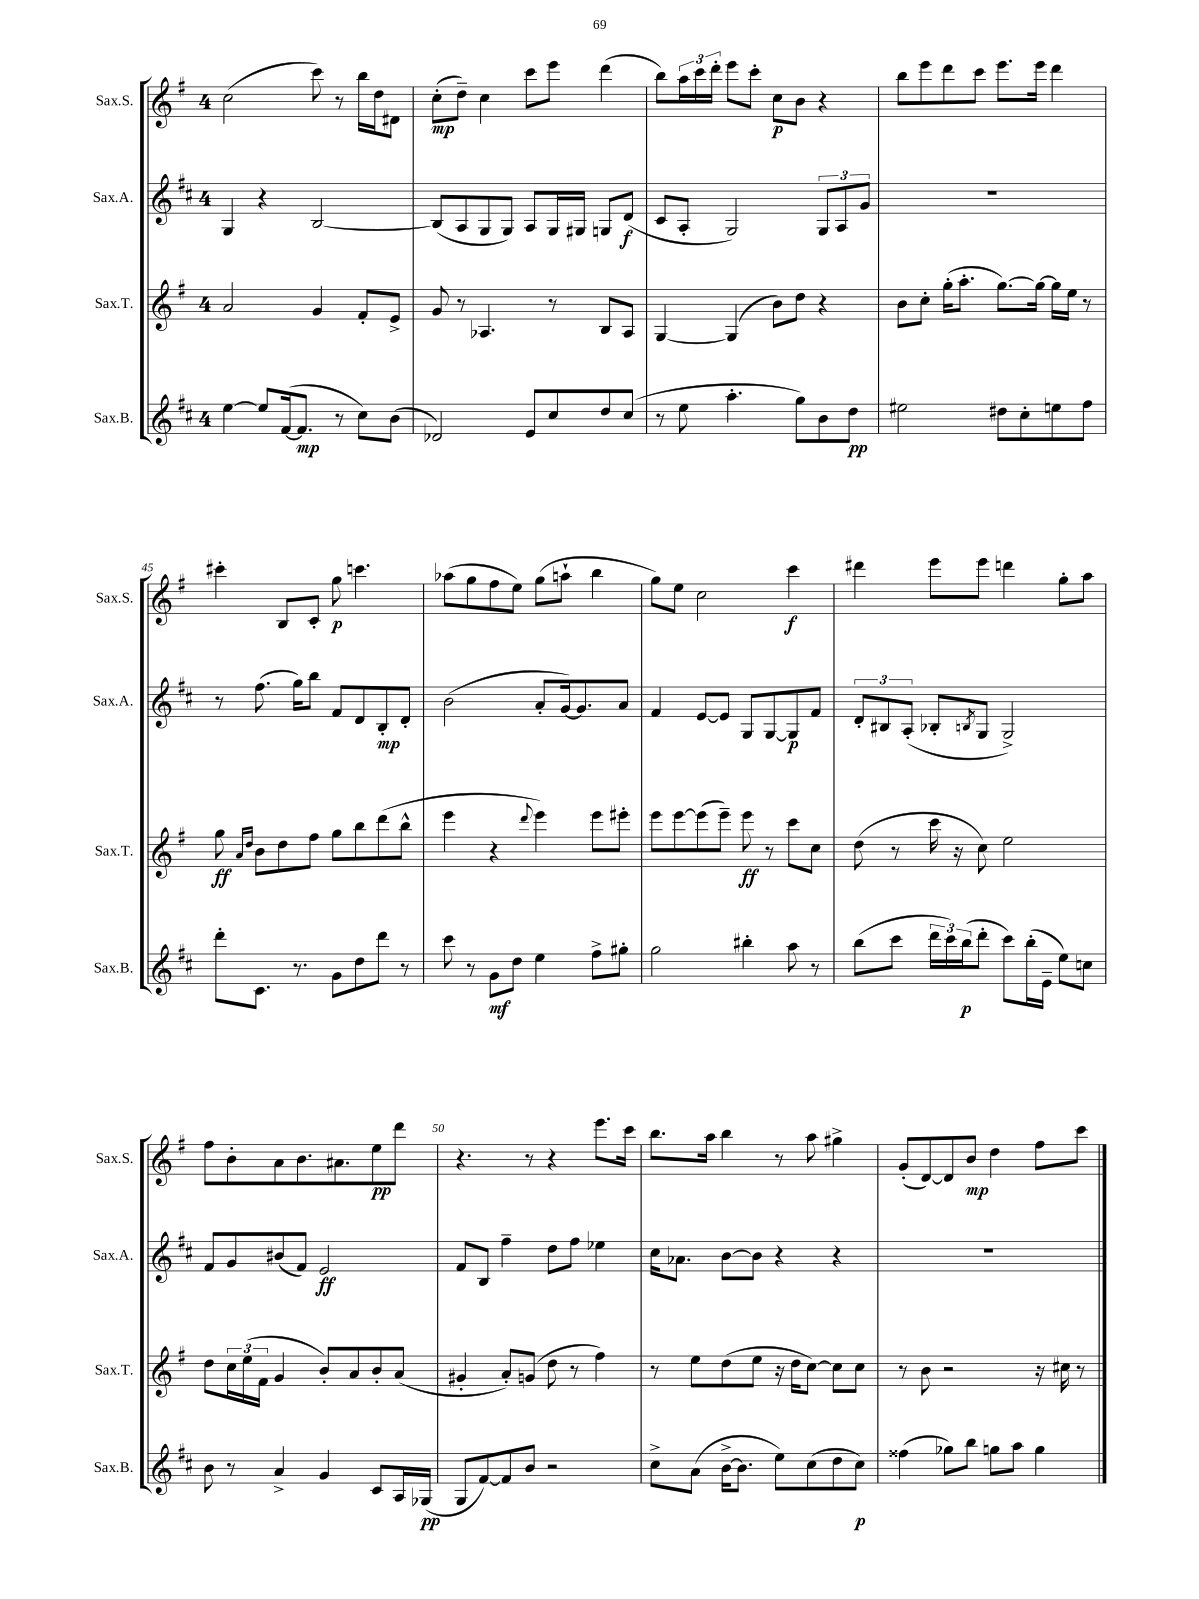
<<
\new StaffGroup <<
\new Staff = "s0" \with { instrumentName = "Sax.S." shortInstrumentName = "Sax.S." } {
    \clef treble \key g \major \once \override Staff.TimeSignature.style = #'single-digit \time 4/4
    c''2( c'''8) r8 b''16 d''16 dis'8 |
    c''8-.\mp( d''8--) c''4 c'''8 e'''8 d'''4( |
    b''8) \tuplet 3/2 { a''16 c'''16 d'''16-. } e'''8 c'''8-. c''8\p b'8 r4 |
    b''8 e'''8 d'''8 c'''8 e'''8. e'''16 d'''4 |
    cis'''4-. b8 c'8-. g''8\p c'''4. |
    aes''8( g''8 fis''8 e''8) g''8( a''8-! b''4 |
    g''8) e''8 c''2 c'''4\f |
    dis'''4 e'''8 e'''8 d'''4 g''8-. a''8 |
    fis''8 b'8-. a'8 b'8. ais'8. e''8\pp d'''8 |
    r4. r8 r4 e'''8. c'''16 |
    b''8. a''16 b''4 r8 a''8 gis''4-> |
    g'8-.( d'8~) d'8 b'8\mp d''4 fis''8 c'''8 \bar "|." |
}
\new Staff = "s1" \with { instrumentName = "Sax.A." shortInstrumentName = "Sax.A." } {
    \clef treble \key d \major \once \override Staff.TimeSignature.style = #'single-digit \time 4/4
    g4 r4 b2~ |
    b8( a8 g8 g8) a8 g16 gis16 g8 d'8\f( |
    cis'8 a8-. g2) \tuplet 3/2 { g8 a8 g'8 } |
    R1 |
    r8 fis''8.( g''16) b''8 fis'8 d'8 b8-.\mp d'8-. |
    b'2( a'8-. g'16~) g'8. a'8 |
    fis'4 e'8~ e'8 g8 g8~ g8\p fis'8 |
    \tuplet 3/2 { d'8-. bis8 a8-.( } bes8-. \acciaccatura { b8 } g8 g2->) |
    fis'8 g'8 bis'8( fis'8) e'2\ff |
    fis'8 b8 fis''4-- d''8 fis''8 ees''4 |
    cis''16 aes'8. b'8~ b'8 r4 r4 |
    R1 \bar "|." |
}
\new Staff = "s2" \with { instrumentName = "Sax.T." shortInstrumentName = "Sax.T." } {
    \clef treble \key g \major \once \override Staff.TimeSignature.style = #'single-digit \time 4/4
    a'2 g'4 fis'8-. e'8-> |
    g'8 r8 aes4. r8 b8 aes8 |
    g4~ g4( b'8) d''8 r4 |
    b'8 c''8-. g''16-.( a''8.-. g''8.~) g''16~ g''16 e''16 r8 |
    g''8\ff \grace { a'16 d''16 } b'8 d''8 fis''8 g''8 b''8 d'''8( b''8-^ |
    e'''4 r4 \appoggiatura { d'''8 } e'''4) e'''8 eis'''8-. |
    e'''8 e'''8~ e'''8( e'''8--) e'''8\ff r8 c'''8 c''8 |
    d''8( r8 c'''16 r16 c''8) e''2 |
    d''8 \tuplet 3/2 { c''16 e''16( fis'16 } g'4 b'8-.) a'8 b'8-. a'8( |
    gis'4-. a'8-.) g'8( d''8 r8 fis''4) |
    r8 e''8 d''8( e''8 r16 d''16 c''8~) c''8 c''8 |
    r8 b'8 r2 r16 cis''16 r8 \bar "|." |
}
\new Staff = "s3" \with { instrumentName = "Sax.B." shortInstrumentName = "Sax.B." } {
    \clef treble \key d \major \once \override Staff.TimeSignature.style = #'single-digit \time 4/4
    e''4~ e''8 fis'16~( fis'8.\mp r8 cis''8) b'8( |
    des'2) e'8 cis''8 d''8 cis''8( |
    r8 e''8 a''4.-. g''8) b'8 d''8\pp |
    eis''2 dis''8 cis''8-. e''8 fis''8 |
    d'''8-. cis'8. r8. g'8 d''8 d'''8 r8 |
    cis'''8 r8 g'8\mf d''8 e''4 fis''8-> gis''8-. |
    g''2 bis''4-. a''8 r8 |
    b''8( cis'''8 \tuplet 3/2 { d'''16 cis'''16) b''16\p( } d'''8-. cis'''8) b''16-.( e'16-- e''8) c''8 |
    b'8 r8 a'4-> g'4 cis'8 a16 ges16\pp( |
    g8 fis'8~) fis'8 b'8 r2 |
    cis''8-> a'8( b'16~-> b'8. e''8) cis''8( d''8 cis''8\p) |
    fisis''4( ges''8) b''8 g''8 a''8 g''4 \bar "|." |
}
>>
>>
\layout { \context { \Score currentBarNumber = #41 \override BarNumber.break-visibility = ##(#f #t #t) barNumberVisibility = #(every-nth-bar-number-visible 5) } }
